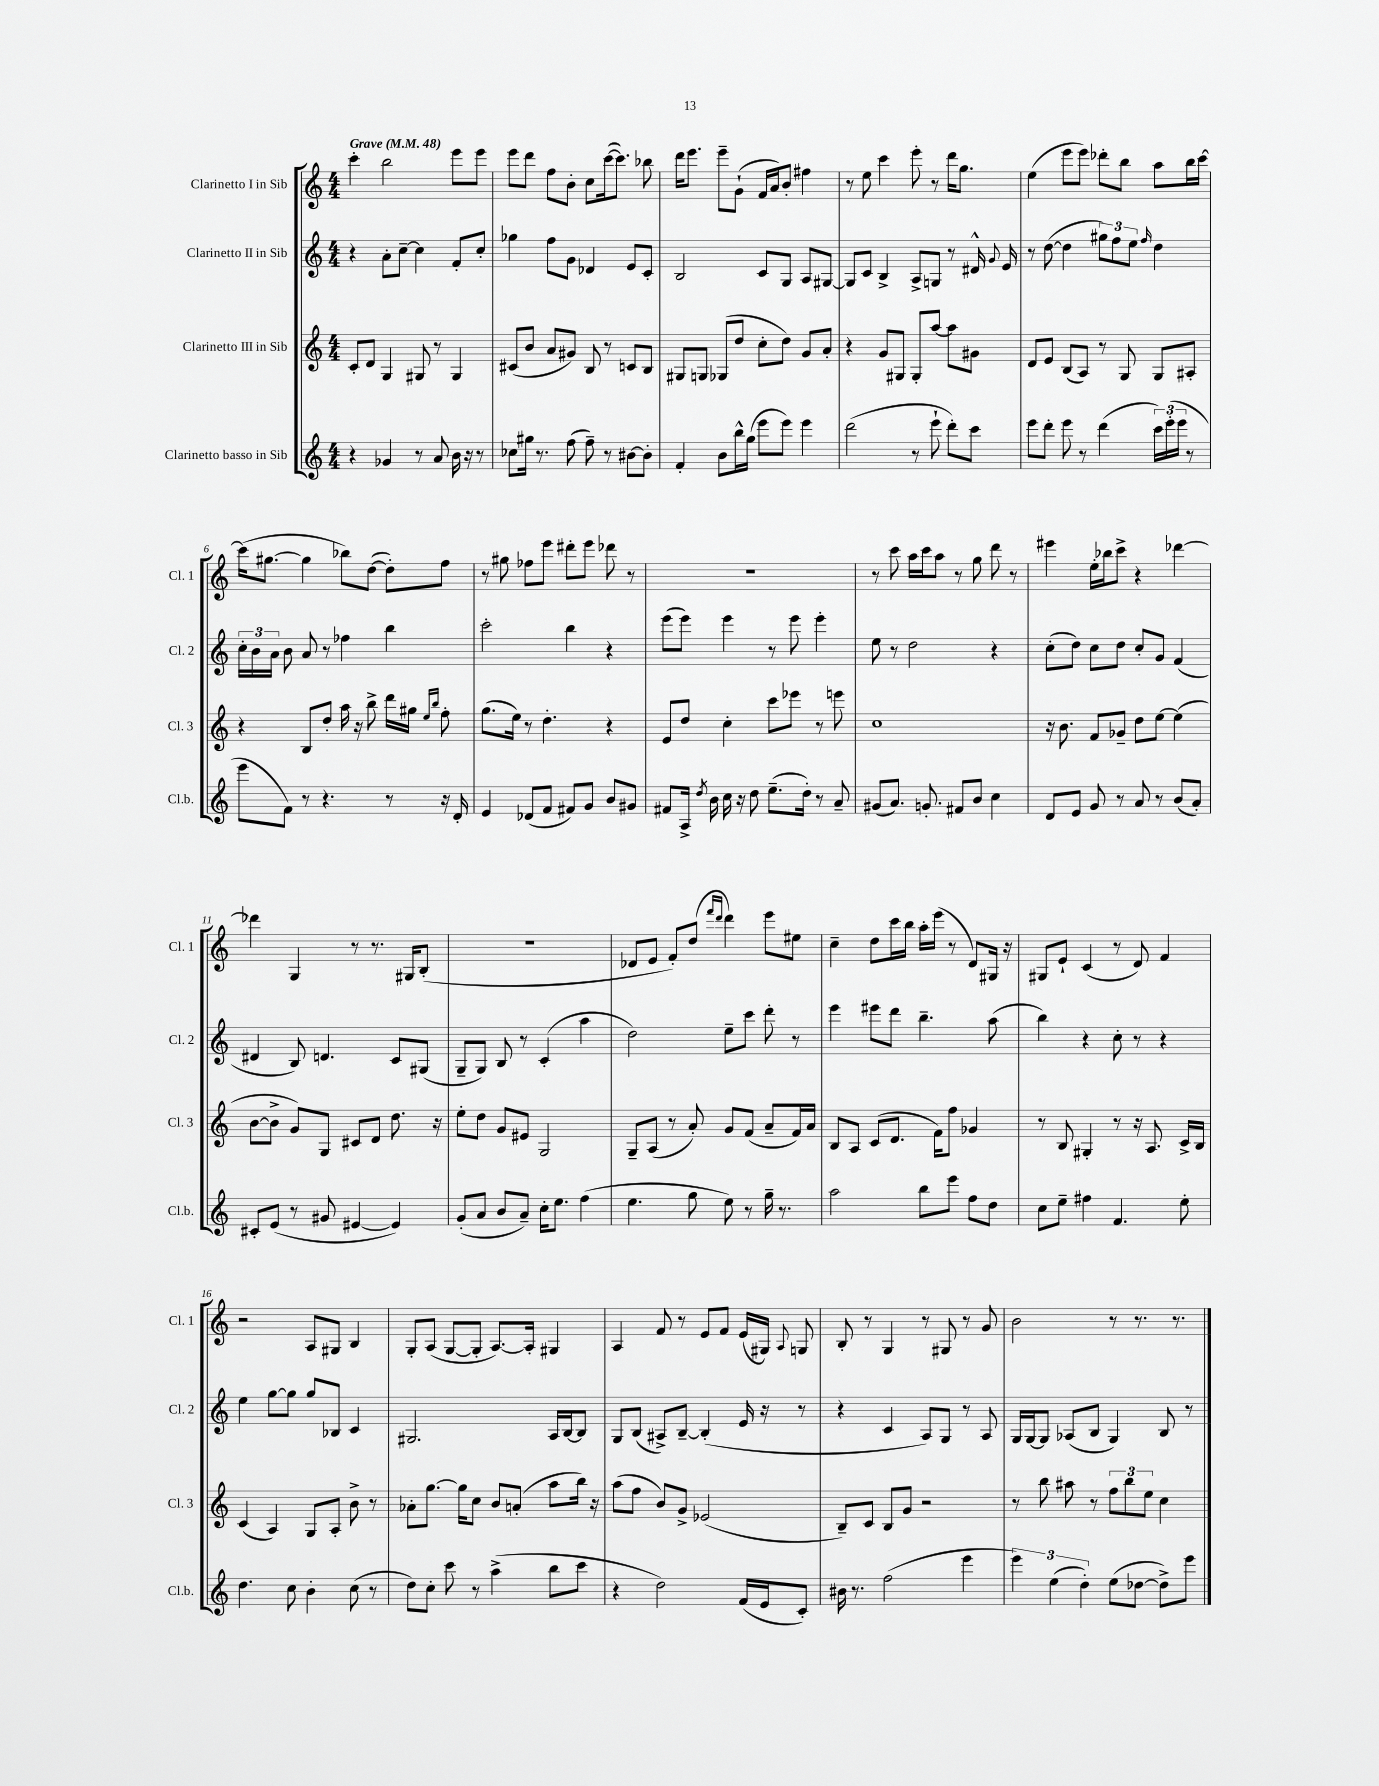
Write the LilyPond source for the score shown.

<<
\new StaffGroup <<
\new Staff = "s0" \with { instrumentName = "Clarinetto I in Sib" shortInstrumentName = "Cl. 1" } {
    \clef treble \key c \major \numericTimeSignature \time 4/4 \tempo "Grave" 4 = 48
    \autoBeamOff c'''4-. b''2 e'''8[ e'''8] |
    e'''8[ d'''8] f''8[ b'8]-. c''8[ c'''16~( c'''8.]) bes''8 |
    d'''16[ e'''8.] e'''8[-- g'8]-!( f'16[ a'16) b'8]-. fis''4 |
    r8 e''8 c'''4 e'''8-. r8 d'''16[ g''8.] |
    e''4( e'''8[ e'''8]) des'''8[-. b''8] a''8[ b''16 c'''16]~ |
    c'''16[( gis''8.]~ gis''4 bes''8[) d''8]~( d''8[-.) f''8] |
    r8 gis''8 fes''8[ e'''8] dis'''8[-. e'''8] des'''8 r8 |
    R1 |
    r8 c'''8 a''16[ c'''16 a''8] r8 g''8 d'''8 r8 |
    eis'''4 e''16[-. bes''16 c'''8]-> r4 des'''4~ |
    des'''4 g4 r8 r8. gis16[ b8]-.( |
    R1 |
    des'8[ e'8] f'8[-.) d''8]( \grace { f'''16[ d'''16] } d'''4) e'''8[ eis''8] |
    c''4-- d''8[ c'''16 b''16] a''16[-. e'''16]( r8 d'8[) gis16] r16 |
    gis8[ e'8]-! c'4( r8 d'8) f'4 |
    r2 a8[ gis8] b4 |
    g8[-. a8]( g8[~ g8]-. a8.[~) a16]-. gis4 |
    a4 f'8 r8 e'8[ f'8] e'16[( gis16]) \appoggiatura { a8 } g8 |
    b8-. r8 g4 r8 gis8 r8 g'8 |
    b'2 r8 r8. r8. \bar "|." |
}
\new Staff = "s1" \with { instrumentName = "Clarinetto II in Sib" shortInstrumentName = "Cl. 2" } {
    \clef treble \key c \major \numericTimeSignature \time 4/4
    \autoBeamOff r4 a'8[-. c''8]~-- c''4 f'8[-. c''8]-. |
    ges''4 f''8[ g'8] des'4 e'8[ c'8]-. |
    b2 c'8[ g8] a8[ gis8]~ |
    gis8[ c'8] b4-> a8[-> g8] r8 dis'16-^ \appoggiatura { g'8 } e'16 |
    r8 d''8~( d''4 \tuplet 3/2 { gis''8[) f''8 e''8] } \grace { f''16 } d''4 |
    \tuplet 3/2 { c''16[-. b'16 a'16] } b'8 a'8 r8 fes''4 b''4 |
    c'''2-. b''4 r4 |
    e'''8[( e'''8]) e'''4 r8 e'''8 e'''4-. |
    e''8 r8 d''2 r4 |
    c''8[-.( d''8]) c''8[ d''8] c''8[-. g'8] f'4( |
    dis'4 b8) d'4. c'8[ gis8]( |
    g8[-- g8]) b8 r8 c'4-.( a''4 |
    d''2) e''8[-- c'''8] d'''8-. r8 |
    e'''4 eis'''8[ d'''8] b''4.-- a''8( |
    b''4) r4 c''8-. r8 r4 |
    e''4 g''8[~ g''8] g''8[ bes8] c'4 |
    gis2. a16[ b16~ b8] |
    g8[ b8]( ais8[->) b8]~-- b4-.( e'16 r16 r8 |
    r4 c'4 a8[) g8] r8 a8 |
    g16[ g16~ g8] aes8[( b8] g4) b8 r8 \bar "|." |
}
\new Staff = "s2" \with { instrumentName = "Clarinetto III in Sib" shortInstrumentName = "Cl. 3" } {
    \clef treble \key c \major \numericTimeSignature \time 4/4
    \autoBeamOff c'8[-. d'8] g4 gis8 r8 gis4 |
    cis'8[( b'8] a'8[ gis'8]) b8 r8 c'8[ b8] |
    gis8[ g8] ges8[( d''8] c''8[-. d''8]) g'8[ a'8]-. |
    r4 g'8[ gis8] gis8[-. a''8]~ a''8[ gis'8] |
    d'8[ e'8] b8[( a8]) r8 g8 g8[ ais8]-. |
    r4 b8[ d''8]-. a''16 r16 b''8-> d'''16[ gis''16] \grace { e''16[ b''16] } f''8-. |
    g''8.[( e''16]) r8 d''4.-. r4 |
    e'8[ d''8] c''4-. c'''8[ ees'''8] r8 e'''8 |
    c''1 |
    r16 b'8. f'8[ ges'8]-- d''8[ e''8]~ e''4( |
    b'8[~ b'8]-> g'8[) g8] cis'8[ d'8] d''8. r16 |
    e''8[-. d''8] g'8[ eis'8] g2 |
    g8[-- a8]( r8 a'8-.) g'8[ f'8]( a'8[-- f'16) a'16] |
    b8[ a8] c'8[( d'8.] f'16[) f''8] ges'4 |
    r8 b8 gis4-. r8 r16 a8. c'16[-> b16] |
    c'4( a4) g8[ a8]-. b'8-> r8 |
    aes'8[-. g''8.]~ g''16[ c''8] b'8[ a'8]-.( a''8[ b''16]) r16 |
    a''8[( f''8] b'8[) g'8]-> ees'2( |
    b8[--) c'8] b8[ g'8] r2 |
    r8 b''8 ais''8 r8 \tuplet 3/2 { f''8[ b''8 e''8] } c''4 \bar "|." |
}
\new Staff = "s3" \with { instrumentName = "Clarinetto basso in Sib" shortInstrumentName = "Cl.b." } {
    \clef treble \key c \major \numericTimeSignature \time 4/4
    \autoBeamOff r4 ges'4 r8 a'8 b'16 r16 r8 |
    ces''8[ gis''16] r8. f''8( f''8--) r8 bis'8[~ bis'8]-. |
    f'4-. b'8[ b''16-^ g''16]( e'''8[ e'''8]) e'''4 |
    d'''2( r8 e'''8-! d'''8[-.) c'''8] |
    e'''8[ d'''8]-. e'''8 r8 d'''4( \tuplet 3/2 { c'''16[) e'''16-.( e'''16] } r8 |
    e'''8[ f'8]) r8 r4. r8 r16 d'16-. |
    e'4 des'8[( f'8] fis'8[) g'8] b'8[ gis'8] |
    fis'8[ a16]-> \acciaccatura { d''8 } b'16 c''16 r16 d''8 e''8.[--( d''16]-.) r8 a'8-- |
    gis'8[( a'8.]) g'8.-. fis'8[ b'8] c''4 |
    d'8[ e'8] g'8 r8 a'8 r8 b'8[( a'8]-.) |
    cis'8[-. e'8]( r8 gis'8 eis'4~ eis'4) |
    g'8[-.( a'8] b'8[ a'8]--) c''16[-. e''8.] f''4( |
    e''4. g''8 e''8) r8 g''16-- r8. |
    a''2 b''8[ e'''8] f''8[ d''8] |
    c''8[ e''8]-- fis''4 f'4. e''8-. |
    d''4. c''8 b'4-. c''8( r8 |
    d''8[) c''8]-. c'''8 r8 a''4->( b''8[ c'''8] |
    r4 d''2) f'16[( e'16 c'8]-.) |
    bis'16 r8. f''2( e'''4 |
    \tuplet 3/2 { e'''4) e''4( d''4-.) } e''8[( des''8]~ des''8[->) e'''8] \bar "|." |
}
>>
>>
